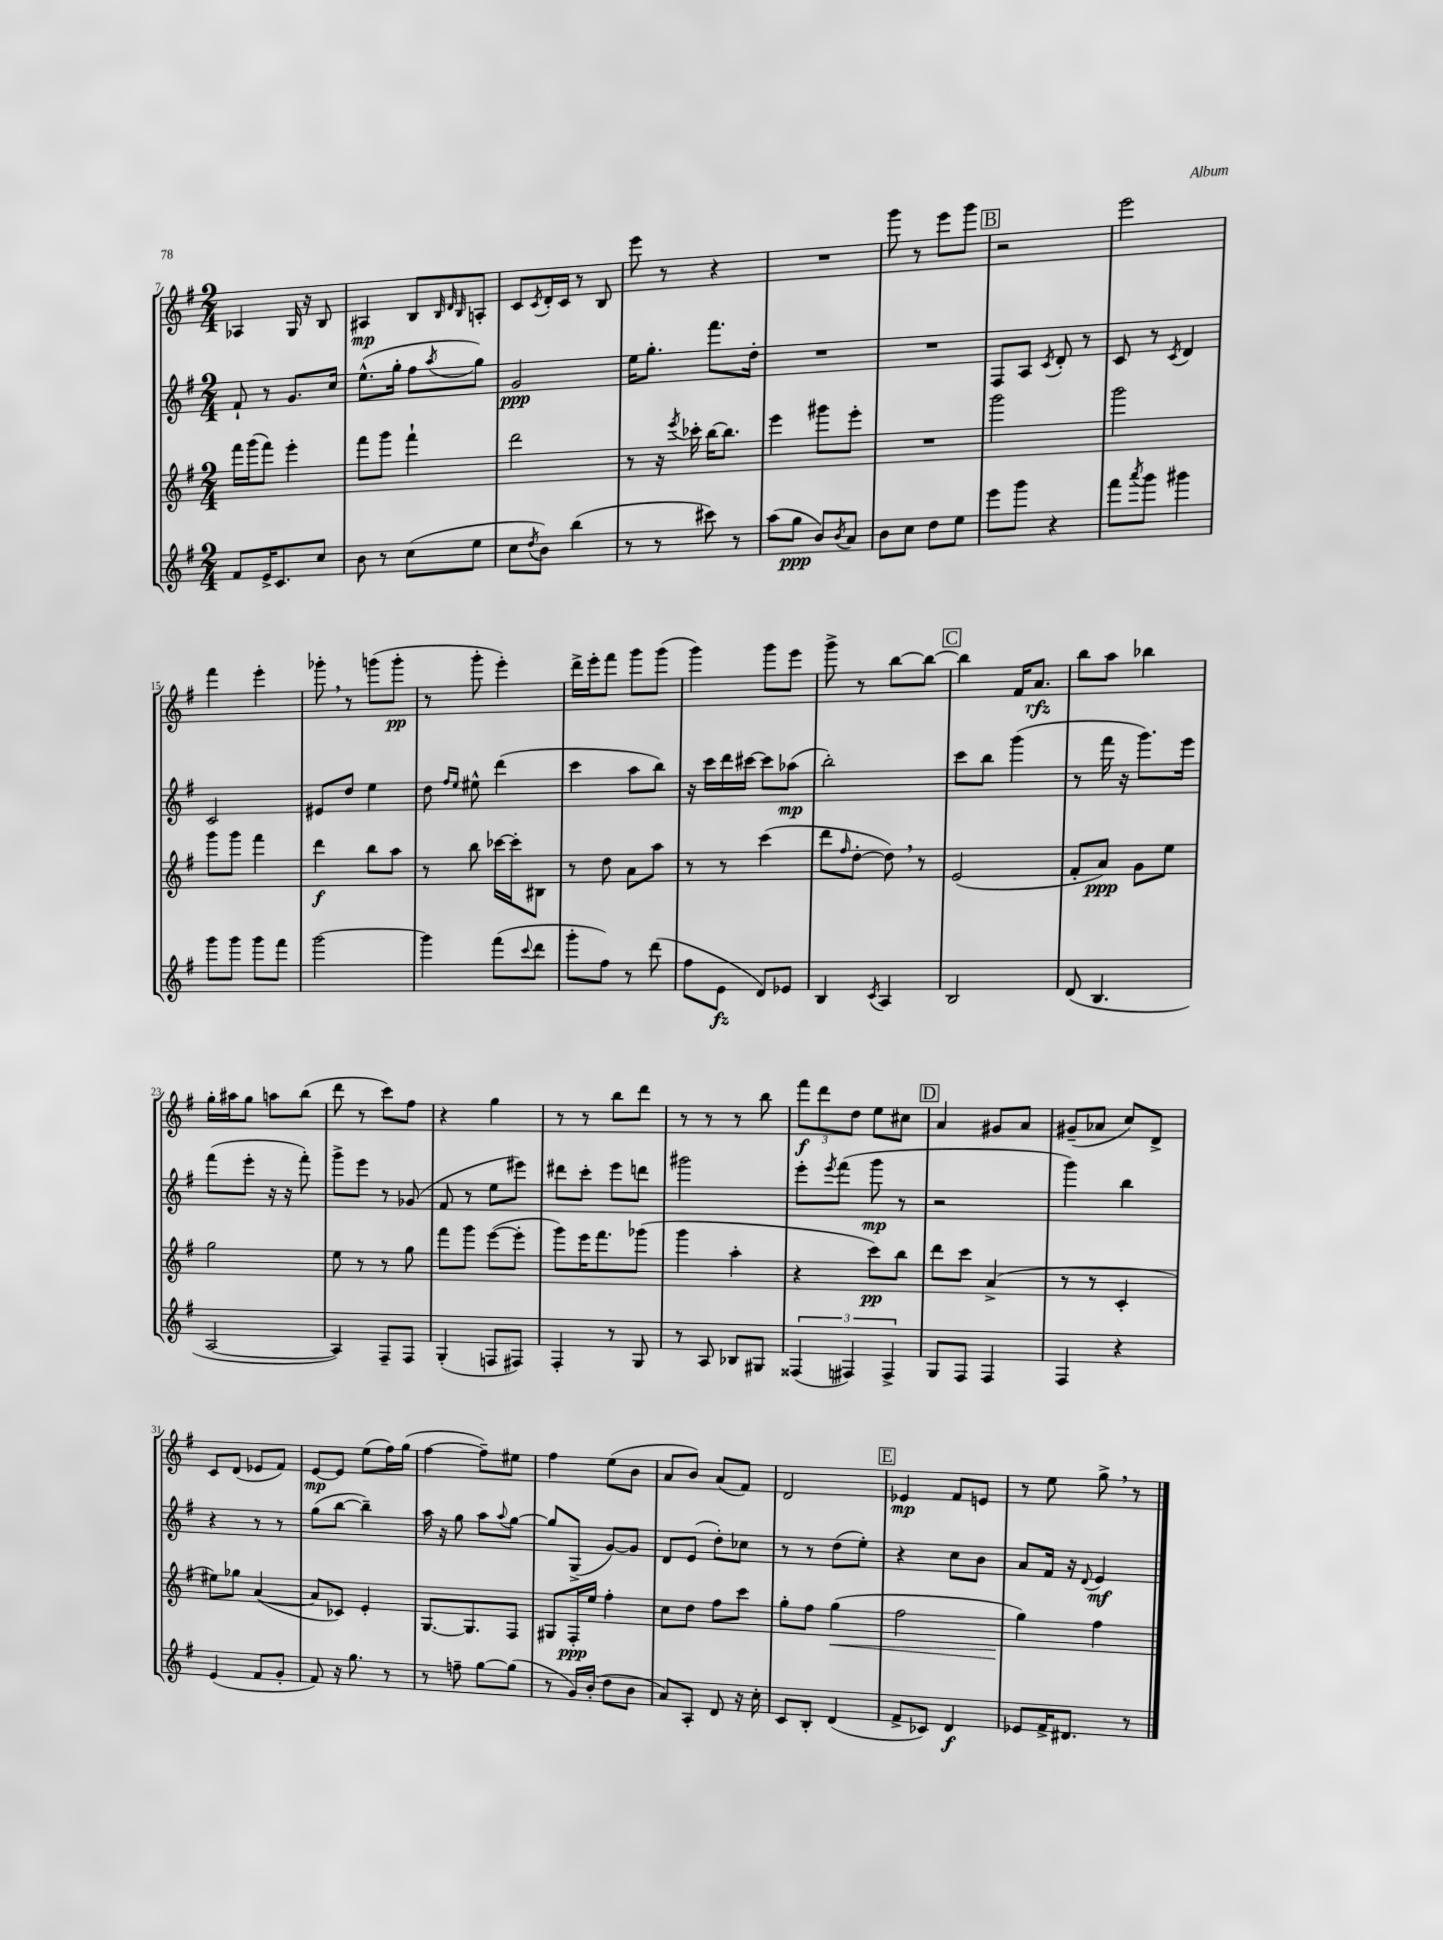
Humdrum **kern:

**kern	**kern	**kern	**kern
*staff4	*staff3	*staff2	*staff1
*clefG2	*clefG2	*clefG2	*clefG2
*k[f#]	*k[f#]	*k[f#]	*k[f#]
*M2/4	*M2/4	*M2/4	*M2/4
8f#	16fff#	8f#`	4A-
.	(16ggg	.	.
16e^	8fff#)	8r	.
8.c	.	.	.
.	4eee'	8.g	16G
.	.	.	16r
8cc	.	.	8B
.	.	16cc	.
=	=	=	=
8b	8fff#	(8.ee^^	4A#
8r	8ggg	.	.
.	.	16gg'	.
(8cc	4fff#`	8ff#	8B
.	.	.	32qqB
.	.	.	32qqd
.	.	8qaa	32qqB
8ee	.	8gg)	8A'
=	=	=	=
8cc	2ddd	2g	8c
8qdd	.	.	8qc
8b)	.	.	16d'
.	.	.	16c
(4bb	.	.	8r
.	.	.	8B
=	=	=	=
8r	8r	16ee	8eee
.	.	8.gg'	.
8r	16r	.	8r
.	8qeee	.	.
.	16ccc-'	.	.
8ccc#)	[16bb	8.fff#	4r
.	8.bb]	.	.
8r	.	.	.
.	.	16dd'	.
=	=	=	=
(8aa	4eee	2r	2r
8gg	.	.	.
8b)	8ggg#	.	.
8qb	.	.	.
8a	8eee'	.	.
=	=	=	=
8b	2r	2r	8ggg
8cc	.	.	8r
8dd	.	.	8eee
8ee	.	.	8ggg
=	=	=	=
8eee	2ggg	8F#	2r
8ggg	.	8A	.
.	.	8qc	.
4r	.	8d'	.
.	.	8r	.
=	=	=	=
8fff#	2ggg	8c	2eee
8qaaa	.	.	.
8ggg	.	8r	.
.	.	8qc	.
4ggg#	.	4d	.
=	=	=	=
8ggg	8ggg	2c	4fff#
8ggg	8ggg	.	.
8ggg	4fff#	.	4eee'
8fff#	.	.	.
=	=	=	=
[2ggg	4ddd	8e#	8ggg-'
.	.	8dd	8r
.	8bb	4ee	(8ggg
.	8aa	.	8ggg'
=	=	=	=
4ggg]	8r	8dd	8r
.	.	16qqff#	.
.	.	16qqee	.
.	8bb	8ee#^^	8ggg'
(8fff#	[16ccc-	(4ddd	4eee')
.	16ccc-']	.	.
8qqccc	.	.	.
8ddd	8B#	.	.
=	=	=	=
8ggg'	8r	4ccc	16ddd^
.	.	.	16eee'
8ff#)	8dd	.	8fff#
8r	8a	8aa	8ggg
(8ddd	8aa	8bb)	(8ggg
=	=	=	=
8ff#	8r	16r	4ggg)
.	.	16ccc	.
8e	8r	16ddd	.
.	.	[16ccc#	.
8d)	(4ccc	8ccc#]	8ggg
8e-	.	(8aa-	8eee
=	=	=	=
4B	8ddd	2bb')	8ggg^
.	16qqff#	.	.
.	[8dd'	.	8r
8qc	.	.	.
4A	8dd])	.	[8bb
.	8r	.	8bb_
=	=	=	=
2B	(2e	8ccc	4bb]
.	.	8bb	.
.	.	(4ggg	16f#
.	.	.	8.a
=	=	=	=
(8d	8f#'	8r	8bb
4.B	8a)	16fff#	8aa
.	.	16r	.
.	8g	8.ggg)	4bb-
.	8ee	.	.
.	.	16eee	.
=	=	=	=
[2A	2gg	(8fff#	16gg'
.	.	.	16aa#
.	.	8eee'	8gg
.	.	16r	8aa
.	.	16r	.
.	.	8fff#')	(8bb
=	=	=	=
4A])	8ee	8ggg^	8ddd
.	8r	8eee	8r
8F#~	8r	8r	8ccc)
8F#	8gg	(8g-	8ff#
=	=	=	=
(4G'	8fff#	8f#	4r
.	8ggg	8r	.
8F	([8eee	8ee	4gg
8F#)	8eee']	8eee#)	.
=	=	=	=
4F#'	8ggg)	8ddd#	8r
.	16eee	8ccc'	8r
.	8.fff#	.	.
8r	.	8eee	8bb
8G	(8ggg-	8ddd	8ddd
=	=	=	=
8r	4ggg	2ggg#	8r
8A	.	.	8r
8B-	4aa'	.	8r
8G#	.	.	8bb
=	=	=	=
(6F##	4r	8eee'	12fff#
.	.	.	12ddd
.	.	8qeee	.
.	.	(8fff#	.
6F#)	.	.	12dd
.	8ccc)	8ggg	8ee
6F#^	.	.	.
.	8bb	8r	8cc#
=	=	=	=
8G	8ddd	2r	4a
8F#	8ccc	.	.
4F#	(4a^	.	8g#
.	.	.	8a
=	=	=	=
4F#	8r	4ggg)	(8g#~
.	8r	.	8a-
4r	4c'	4bb	8cc)
.	.	.	8d^
=	=	=	=
(4e	8ee#)	4r	8c
.	8gg-	.	(8d
8f#	([4a	8r	8e-
8g'	.	8r	8f#)
=	=	=	=
8f#)	8a]	(8gg	[8e
16r	8c-)	[8bb	8e]
8.gg	.	.	.
.	4e'	4bb~])	(8ee
8r	.	.	16ff#)
.	.	.	(16gg
=	=	=	=
8r	[8.G	16aa	[4ff#
.	.	16r	.
8ff~	.	8gg	.
.	8.G]	.	.
[8gg	.	8aa	8ff#~])
.	.	8qqaa	.
(8gg]	8F#	[8gg	8ee#
=	=	=	=
8r	8G#	8gg]	4ff#
16g)	16F#'	(8G^	.
(16b'	16ee	.	.
8dd	4ff#'	[8g)	(8ee
8b	.	8g]	8b
=	=	=	=
8a)	8cc	8d	8a
8A'	8dd	(8e	8b)
8d	8ff#	8dd')	(8a
16r	8ccc	8cc-	8f#)
16cc'	.	.	.
=	=	=	=
8c	8gg'	8r	2d
8B'	8ff#	8r	.
(4d	(4gg	(8dd	.
.	.	8ee')	.
=	=	=	=
8f#^	2ff#	4r	4e-
8c-)	.	.	.
4d	.	8cc	8f#
.	.	8b	8e
=	=	=	=
8e-	4gg)	8a	8r
16f#^	.	16f#	8ee
8.d#	.	16r	.
.	.	8qqd	.
.	4ff#	4e	8gg^
8r	.	.	8r
==	==	==	==
*-	*-	*-	*-
